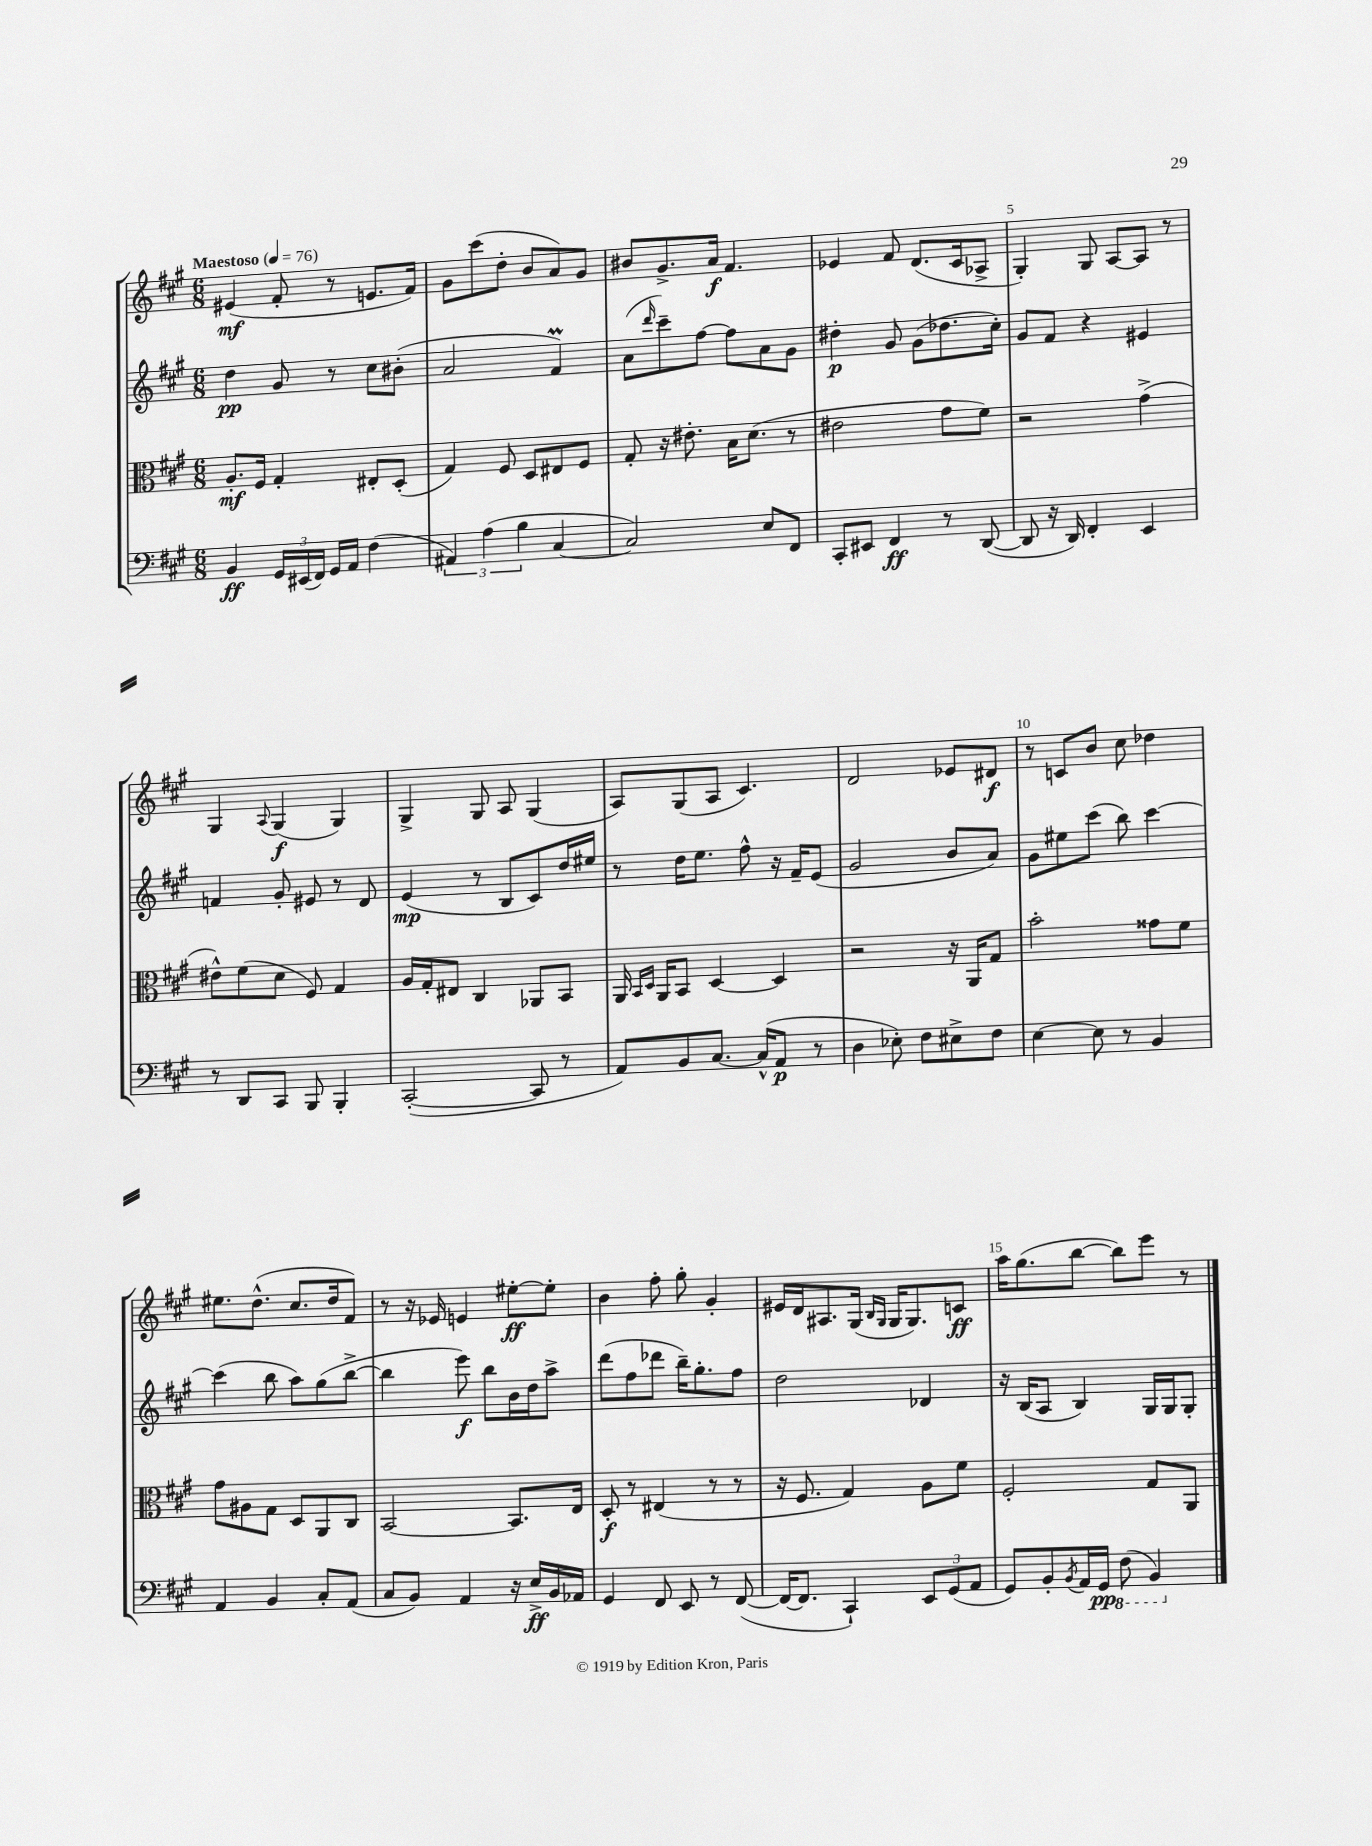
<<
\new StaffGroup <<
\new Staff = "s0" {
    \clef treble \key a \major \numericTimeSignature \time 6/8 \tempo "Maestoso" 4 = 76
    eis'4\mf( fis'8-. r8 e'8. fis'16) |
    gis'8 cis'''8( d''8-. b'8 a'8) gis'8 |
    bis'8 gis'8.-> a'16\f fis'4. |
    ees'4 fis'8 d'8.( cis'16 aes8-> |
    gis4-.) gis8 a8~ a8 r8 |
    gis4 \appoggiatura { a8 } gis4\f( gis4) |
    gis4-> gis8 a8 gis4( |
    a8) gis8( a8 cis'4.) |
    d'2 ees'8 dis'8\f |
    r8 c'8 b'8 cis''8 des''4 |
    eis''8. d''8.-^( cis''8. d''16 fis'8) |
    r8 r16 ees'16 e'4 eis''8~-.\ff eis''8-. |
    b'4 fis''8-. gis''8-. gis'4-. |
    eis'16 d'16 ais8. gis16( \grace { b16 gis16 } gis16 gis8.) c'8\ff |
    a''16 gis''8.( b''8~ b''8) e'''8 r8 \bar "|." |
}
\new Staff = "s1" {
    \clef treble \key a \major \numericTimeSignature \time 6/8
    d''4\pp gis'8 r8 cis''8 bis'8-.( |
    a'2 fis'4\prall) |
    a'8( \grace { d'''16 } cis'''8--) fis''8~ fis''8 a'8 gis'8 |
    dis''4-.\p gis'8 gis'8( des''8. cis''16-.) |
    gis'8 fis'8 r4 eis'4 |
    f'4 gis'8-. eis'8 r8 d'8 |
    e'4\mp( r8 b8 cis'8) d''16 eis''16 |
    r8 d''16 e''8. fis''8-^ r16 fis'16-- e'8( |
    gis'2 b'8 a'8) |
    gis'8 eis''8 cis'''8( b''8) cis'''4~ |
    cis'''4( b''8 a''8) gis''8( b''8~-> |
    b''4 e'''8\f) b''8 b'16 d''16 a''8-> |
    d'''8( fis''8 des'''8 b''16--) gis''8.-. fis''8 |
    d''2 des'4 |
    r16 b16( a8 b4) gis16 gis16 gis8-. \bar "|." |
}
\new Staff = "s2" {
    \clef alto \key a \major \numericTimeSignature \time 6/8
    a8.-.\mf fis16 gis4-. eis8-. d8-.( |
    gis4) fis8 d8 eis8 fis8 |
    gis8-. r16 eis'8.-. b16 d'8.( r8 |
    eis'2 gis'8 fis'8) |
    r2 gis'4->( |
    eis'8-^) fis'8( d'8 fis8) gis4 |
    a16 gis16-. eis8 cis4 aes,8 b,8 |
    a,16 \grace { b,16 d16 } a,16 b,8 d4~ d4 |
    r2 r16 a,16 gis8 |
    b'2-. gisis'8 fis'8 |
    gis'8 ais8 gis8 d8 a,8 cis8 |
    b,2~ b,8. e16 |
    d8-.\f r8 eis4( r8 r8 |
    r16 fis8. gis4) a8 fis'8 |
    fis2-. gis8 a,8 \bar "|." |
}
\new Staff = "s3" {
    \clef bass \key a \major \numericTimeSignature \time 6/8
    b,4\ff \tuplet 3/2 { gis,16 eis,16( fis,16) } gis,16 a,16 fis4( |
    \tuplet 3/2 { ais,4) a4( b4 } cis4~ |
    cis2) e8 fis,8 |
    cis,8-. eis,8 fis,4\ff r8 d,8~( |
    d,8 r16 d,16) fis,4-. e,4 |
    r8 d,8 cis,8 b,,8 b,,4-. |
    cis,2~-.( cis,8 r8 |
    a,8) b,8 cis8.~ cis16-^( a,8\p r8 |
    d4 ees8-.) fis8 eis8-> fis8 |
    e4~ e8 r8 b,4 |
    a,4 b,4 cis8-. a,8( |
    cis8 b,8) a,4 r16 e16->\ff b,16 aes,16 |
    gis,4 fis,8 e,8 r8 fis,8~( |
    fis,16~ fis,8. cis,4-!) \tuplet 3/2 { e,8 gis,8( a,8 } |
    gis,8) b,8-. \acciaccatura { b,8 } a,16 gis,16\pp \ottava #-1 fis,8( b,,4) \ottava #0 \bar "|." |
}
>>
>>
\layout { \context { \Score \override BarNumber.break-visibility = ##(#f #t #t) barNumberVisibility = #(every-nth-bar-number-visible 5) } }
